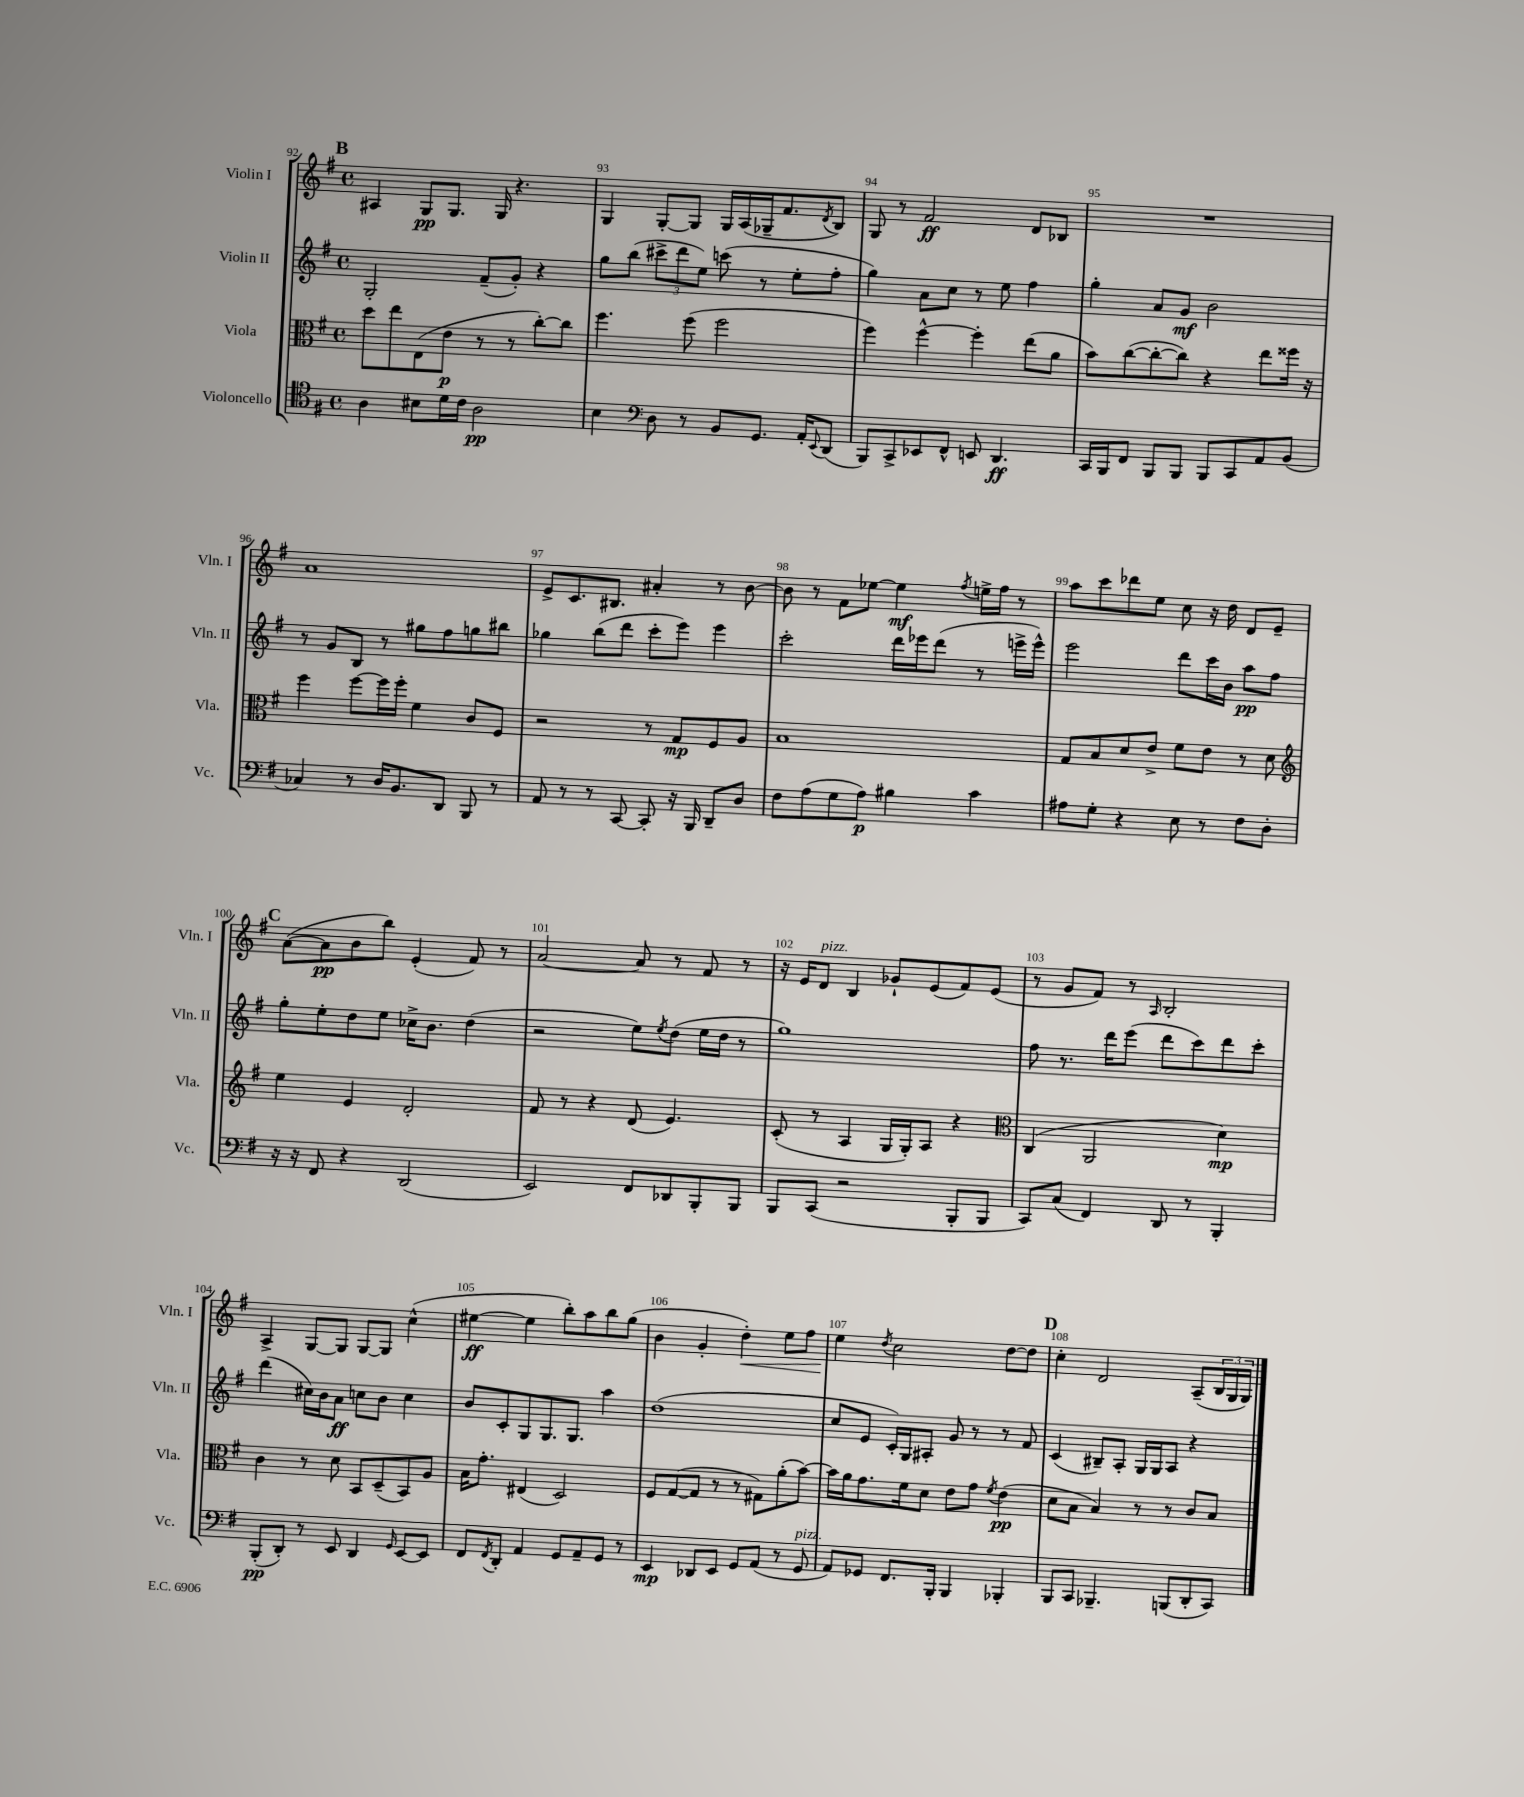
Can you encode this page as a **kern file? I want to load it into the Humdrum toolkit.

**kern	**kern	**kern	**kern
*staff4	*staff3	*staff2	*staff1
*clefC4	*clefC3	*clefG2	*clefG2
*k[f#]	*k[f#]	*k[f#]	*k[f#]
*M4/4	*M4/4	*M4/4	*M4/4
*met(c)	*met(c)	*met(c)	*met(c)
4A	8dd	2G'	4A#
.	8ee	.	.
8B#	(8E	.	8G
16d	8e	.	8.G
16c	.	.	.
2A	8r	(8f#~	.
.	.	.	16G
.	8r	8g')	4.r
.	[8cc')	4r	.
.	8cc]	.	.
=	=	=	=
4B	4.ff#	8gg	4G
.	.	(8bb	.
*clefF4	*	*	*
8D	.	12ccc#^	[8G'
.	.	12ddd	.
8r	(8ff#	.	8G]
.	.	12ee)	.
8BB	2ff#	(8ccc	16G
.	.	.	(16A
8.GG	.	8r	16G-~
.	.	.	8.f#
.	.	8ee'	.
16AA'	.	.	.
8qqEE	.	.	8qd
(8DD	.	8ff#'	8B)
=	=	=	=
8BBB)	4ff#)	4gg)	8G
8CC^	.	.	8r
8EE-	[4ff#^^	8a	2f#
8FF#^^	.	8cc	.
8EE	4ff#']	8r	.
4.DD	.	8ee	.
.	(8ee	4ff#	8d
.	8a	.	8B-
=	=	=	=
16CC	8b)	4gg'	1r
16BBB	.	.	.
8FF#	([8cc	.	.
8BBB	8cc'_	8a	.
8BBB	8cc])	8g	.
8BBB	4r	2b	.
8CC	.	.	.
8AA	8ee	.	.
(8BB	16ff##	.	.
.	16r	.	.
=	=	=	=
4C-)	4ff#	8r	1a
.	.	8g	.
8r	[8ff#	8B	.
16D	16ff#]	8r	.
8.BB	16ff#'	.	.
.	4f#	8gg#	.
8DD	.	8ff#	.
8BBB	8c	8gg	.
8r	8F#	8bb#	.
=	=	=	=
8AA	2r	4gg-	8e^
8r	.	.	8.c
8r	.	(8bb	.
.	.	.	8.B#
[8CC	.	8ddd	.
8CC']	8r	8ccc'	4a#'
16r	8G	8eee)	.
16BBB	.	.	.
8DD~	8F#	4eee	8r
8D	8A	.	[8b
=	=	=	=
8F#	1B	2ccc'	8b]
(8A	.	.	8r
8G	.	.	8f#
8A)	.	.	[8ee-
4B#	.	16ddd	4ee-]
.	.	16eee-	.
.	.	(8ddd	.
.	.	.	8qff#
4c	.	8r	16ee^
.	.	.	16ff#
.	.	16eee^	8r
.	.	16eee^^)	.
=	=	=	=
8A#	8G	2eee	8aa
8G'	8B	.	8ccc
4r	8d	.	8ddd-
.	8e^	.	8ee
8E	8f#	8ddd	8cc
8r	8e	16ccc	16r
.	.	16b	16dd
8F#	8r	8aa	8d
8D'	8d	8ff#	8e~
=	=	=	=
*	*clefG2	*	*
16r	4ee	8gg'	([8a
16r	.	.	.
8FF#	.	8ee'	8a]
4r	4e	8dd	8b
.	.	8ee	8bb)
(2DD	2d'	16cc-^	(4e'
.	.	8.b	.
.	.	(4dd	8f#)
.	.	.	8r
=	=	=	=
2EE)	8f#	2r	[2a
.	8r	.	.
.	4r	.	.
8FF#	(8d	8ee)	8a]
.	.	8qee	.
8DD-	4.e)	(8dd	8r
8BBB'	.	16ee	8f#
.	.	16dd	.
8BBB	.	8r	8r
=	=	=	=
8BBB	(8c'	1gg)	16r
.	.	.	16e
(8CC	8r	.	8d
2r	4A	.	4B
.	16G	.	8g-`
.	16G')	.	.
.	8A	.	(8e
8BBB'	4r	.	8f#)
8BBB	.	.	(8e
=	=	=	=
*	*clefC3	*	*
8CC)	(4C	8ff#	8r
(8C	.	8.r	8g
4FF#)	2AA	.	8f#)
.	.	16ddd	.
.	.	(8eee	8r
.	.	.	16qqA
8DD	.	8ddd	2B'
8r	.	8ccc)	.
4BBB'	4d)	8ddd	.
.	.	8ccc'	.
=	=	=	=
(8BBB'	4c	(4ddd	4A^
8DD')	.	.	.
8r	8r	16cc#)	[8G
.	.	16b	.
8EE	8d	8a	8G]
4DD	8BB	8cc	[8G
.	(8D~	8b	8G]
16qqGG	.	.	.
[8EE	8BB)	4cc	(4cc^^
8EE]	8A	.	.
=	=	=	=
8FF#	16B	8b	[4ee#
.	8.g'	.	.
8qFF#	.	.	.
8DD'	.	8c'	.
4AA	(4E#	8G	4ee#]
.	.	8.G	.
8GG	2D)	.	8bb')
.	.	8.G	.
8AA~	.	.	8aa
8GG	.	4aa	8bb
8r	.	.	(8gg
=	=	=	=
4EE	8F#	(1dd	4b
.	([8G	.	.
8DD-	8G]	.	4g'
8EE	8r	.	.
8GG	8r	.	4dd')
(8AA	8G#)	.	.
8r	(8a'	.	8ee
8GG	[8b)	.	8ff#
=	=	=	=
8AA)	16b]	8cc	4ee
.	16a	.	.
8GG-	8.g	8e	.
.	.	.	8qdd
8.FF#	.	16c')	2cc
.	16f#	16G	.
.	8d	8A#'	.
16BBB'	.	.	.
4BBB	8e	8g	.
.	8g	8r	.
.	8qf#	.	.
4BBB-'	(4e	8r	[8dd
.	.	8f#	8dd]
=	=	=	=
8BBB	8d	(4c	4cc'
8CC	8B	.	.
4.BBB-~	4B)	8B#~)	2d
.	.	8A'	.
.	8r	16G	.
.	.	16G	.
(8BBB	8r	8A	.
8DD'	8c	4r	(8A~
8CC)	8B	.	24B
.	.	.	24G
.	.	.	24G)
==	==	==	==
*-	*-	*-	*-
